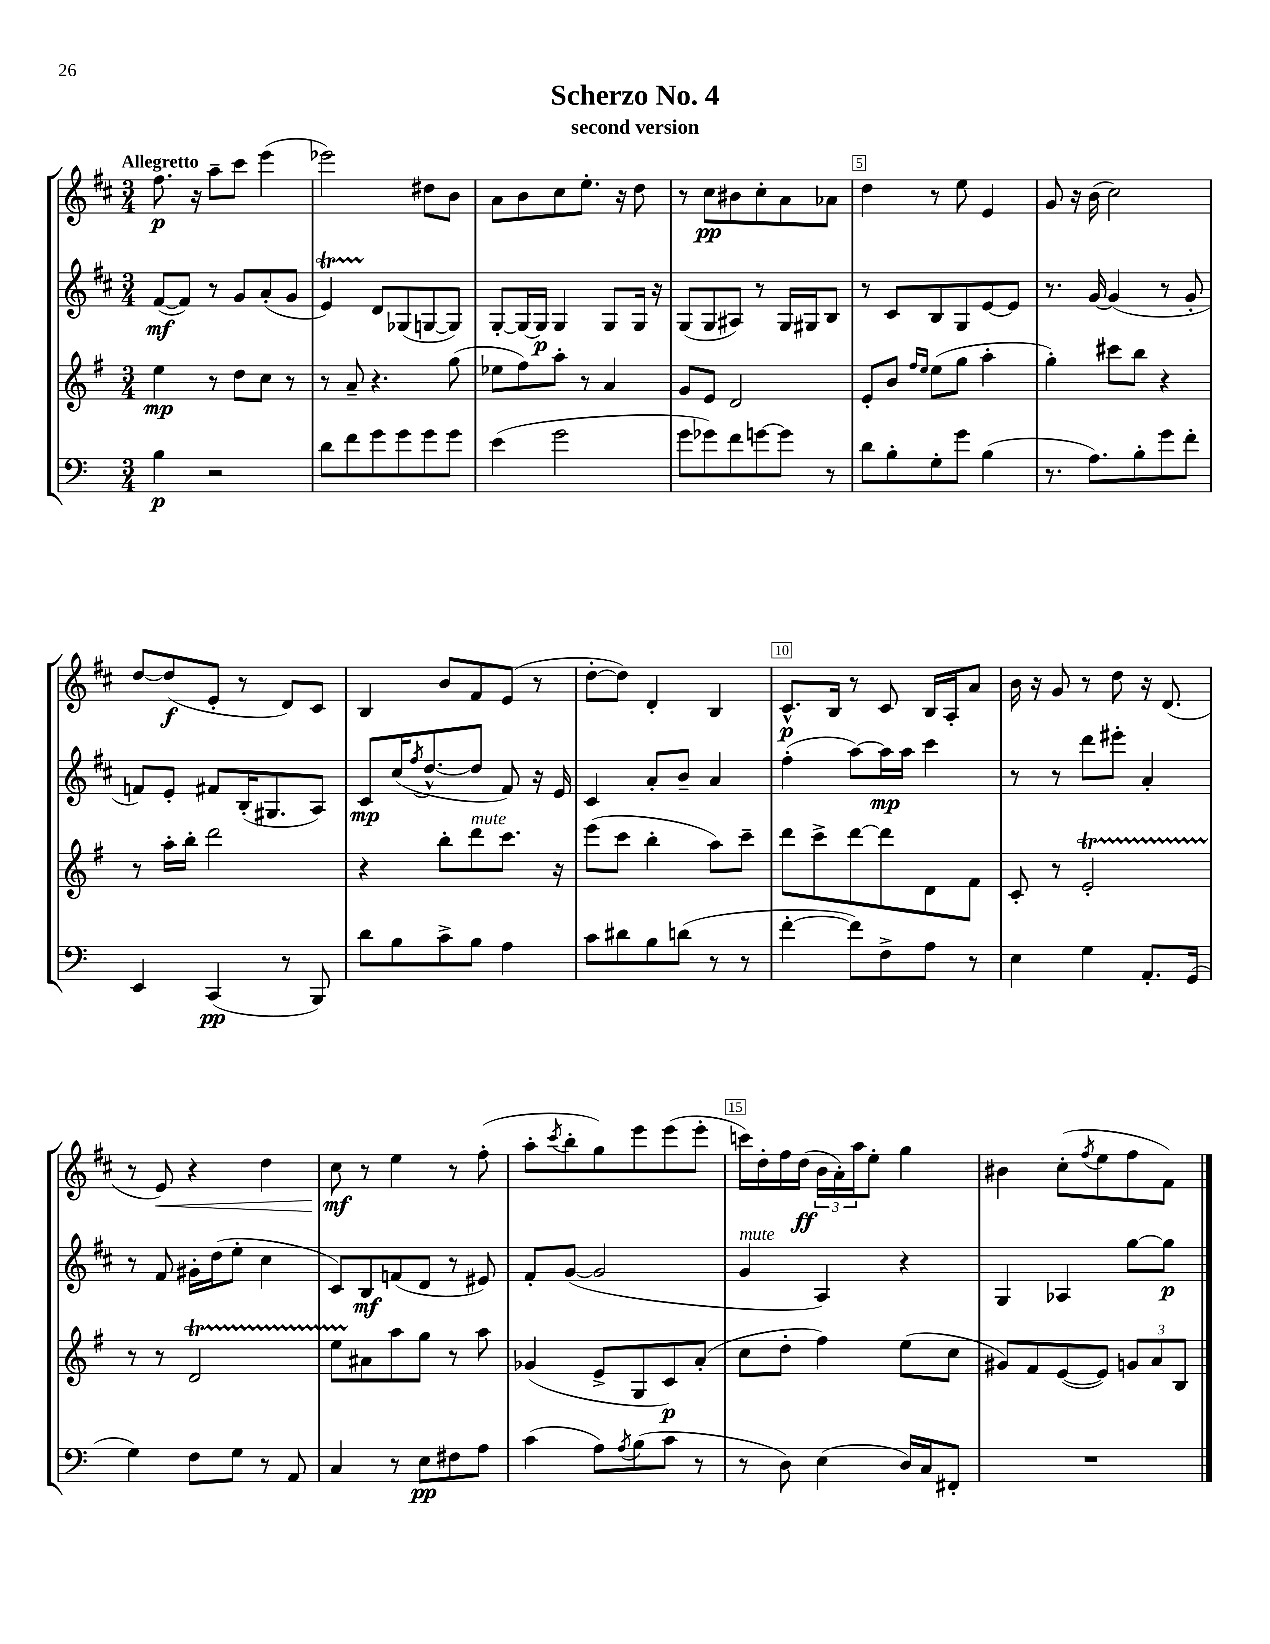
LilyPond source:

\header { title = "Scherzo No. 4" subtitle = "second version" }
<<
\new StaffGroup <<
\new Staff = "s0" {
    \clef treble \key d \major \numericTimeSignature \time 3/4 \tempo "Allegretto"
    fis''8.\p r16 a''8-- cis'''8 e'''4( |
    ees'''2) dis''8 b'8 |
    a'8 b'8 cis''8 e''8.-. r16 d''8 |
    r8 cis''8\pp bis'8 cis''8-. a'8 aes'8 |
    d''4 r8 e''8 e'4 |
    g'8 r16 b'16( cis''2) |
    d''8~ d''8\f( e'8-. r8 d'8) cis'8 |
    b4 b'8 fis'8 e'8( r8 |
    d''8~-. d''8) d'4-. b4 |
    cis'8.-^\p b16 r8 cis'8 b16 a16-. a'8 |
    b'16 r16 g'8 r8 d''8 r16 d'8.( |
    r8 e'8\<) r4 d''4 |
    cis''8\mf\! r8 e''4 r8 fis''8-.( |
    a''8-. \acciaccatura { cis'''8 } b''8-. g''8) e'''8 e'''8( e'''8-. |
    c'''16) d''16-. fis''16 d''16\ff( \tuplet 3/2 { b'16 a'16-.) a''16 } e''8-. g''4 |
    bis'4 cis''8-.( \acciaccatura { fis''8 } e''8 fis''8 fis'8) \bar "|." |
}
\new Staff = "s1" {
    \clef treble \key d \major \numericTimeSignature \time 3/4
    fis'8~\mf( fis'8) r8 g'8 a'8-.( g'8 |
    e'4\startTrillSpan) d'8\stopTrillSpan ges8( g8~ g8) |
    g8~-. g16~ g16\p g4 g8 g16 r16 |
    g8( g8 ais8) r8 g16 gis16 b8 |
    r8 cis'8 b8 g8 e'8~ e'8 |
    r8. g'16~ g'4( r8 g'8-. |
    f'8) e'8-. fis'8 b16-.( gis8. a8) |
    cis'8\mp cis''16( \acciaccatura { fis''8 } d''8.~-^ d''8 fis'8) r16 e'16 |
    cis'4 a'8-. b'8-- a'4 |
    fis''4-.( a''8~) a''16\mp a''16 cis'''4 |
    r8 r8 d'''8 eis'''8-. a'4-. |
    r8 fis'8 gis'16-. d''16( e''8-. cis''4 |
    cis'8) b8\mf f'8( d'8 r8 eis'8) |
    fis'8-. g'8~( g'2 |
    g'4^\markup { \italic "mute" } a4) r4 |
    g4 aes4 g''8~ g''8\p \bar "|." |
}
\new Staff = "s2" {
    \clef treble \key g \major \numericTimeSignature \time 3/4
    e''4\mp r8 d''8 c''8 r8 |
    r8 a'8-- r4. g''8( |
    ees''8 fis''8) a''8-. r8 a'4 |
    g'8 e'8 d'2 |
    e'8-. b'8 \grace { fis''16 e''16 } e''8( g''8 a''4-. |
    g''4-.) cis'''8 b''8 r4 |
    r8 a''16-. b''16-. d'''2 |
    r4 b''8-. d'''8^\markup { \italic "mute" } c'''8. r16 |
    e'''8( c'''8 b''4-. a''8) c'''8-- |
    d'''8 c'''8-> d'''8~ d'''8 d'8 fis'8 |
    c'8-. r8 e'2-.\startTrillSpan |
    r8\stopTrillSpan r8 d'2\startTrillSpan |
    e''8 ais'8\stopTrillSpan a''8 g''8 r8 a''8 |
    ges'4( e'8-> g8 c'8\p) a'8-.( |
    c''8 d''8-. fis''4) e''8( c''8 |
    gis'8) fis'8 e'8~( e'8) \tuplet 3/2 { g'8 a'8 b8 } \bar "|." |
}
\new Staff = "s3" {
    \clef bass \key c \major \numericTimeSignature \time 3/4
    b4\p r2 |
    d'8 f'8 g'8 g'8 g'8 g'8 |
    e'4( g'2 |
    g'8 ges'8) f'8 g'8~ g'8 r8 |
    d'8 b8-. g8-. g'8 b4( |
    r8. a8.) b8-. g'8 f'8-. |
    e,4 c,4\pp( r8 b,,8) |
    d'8 b8 c'8-> b8 a4 |
    c'8 dis'8 b8 d'8( r8 r8 |
    f'4~-. f'8) f8-> a8 r8 |
    e4 g4 a,8.-. g,16( |
    g4) f8 g8 r8 a,8 |
    c4 r8 e8\pp fis8 a8 |
    c'4( a8) \acciaccatura { a8 } b8( c'8 r8 |
    r8 d8) e4( d16) c16 fis,8-. |
    R2. \bar "|." |
}
>>
>>
\layout { \context { \Score \override BarNumber.break-visibility = ##(#f #t #t) barNumberVisibility = #(every-nth-bar-number-visible 5) \override BarNumber.stencil = #(make-stencil-boxer 0.1 0.3 ly:text-interface::print) } }
